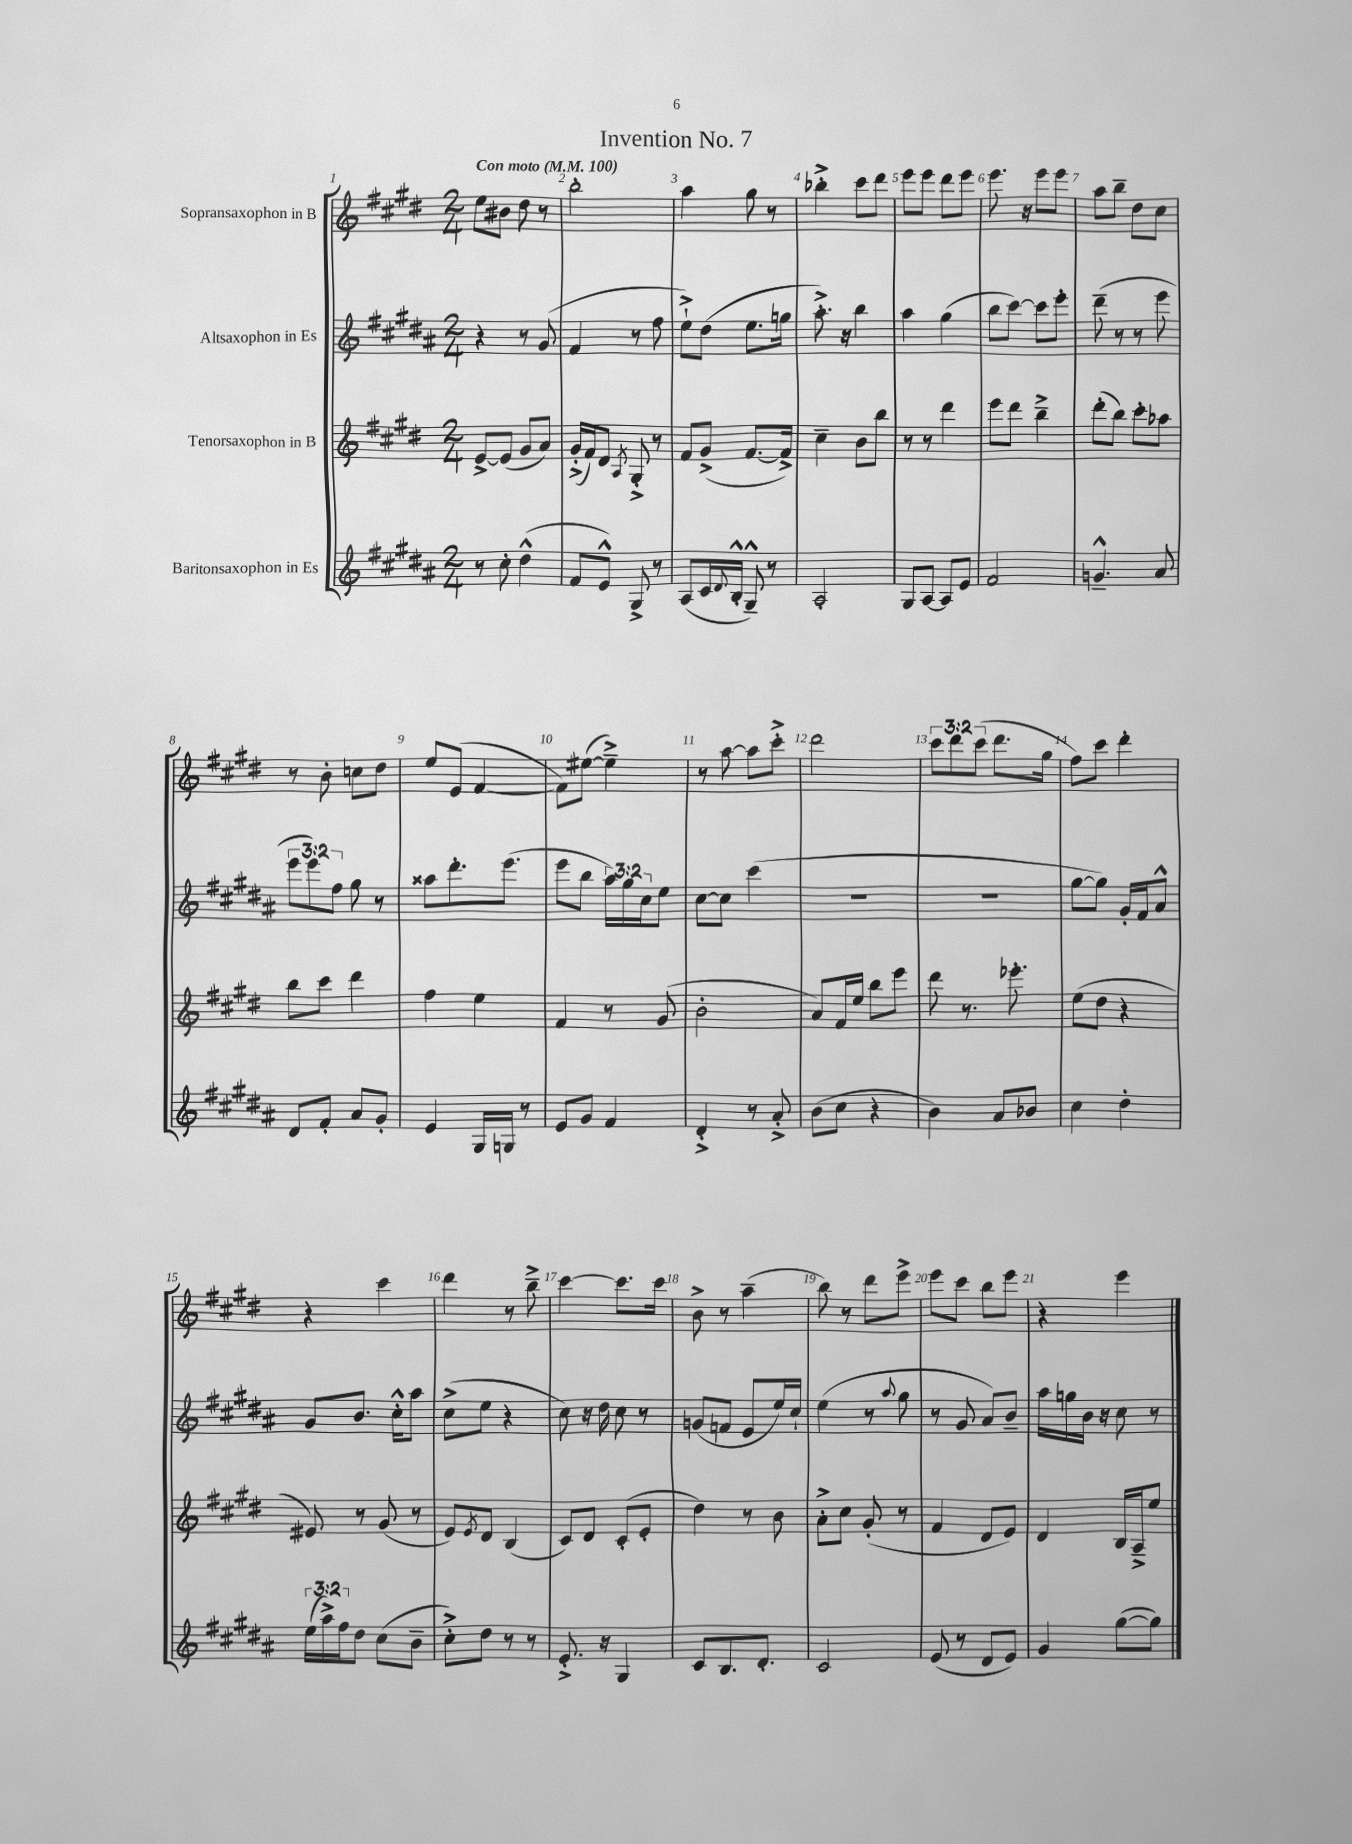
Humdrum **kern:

**kern	**kern	**kern	**kern
*part4	*part3	*part2	*part1
*staff4	*staff3	*staff2	*staff1
*I"Baritonsaxophon in Es	*I"Tenorsaxophon in B	*I"Altsaxophon in Es	*I"Sopransaxophon in B
*clefG2	*clefG2	*clefG2	*clefG2
*k[f#c#g#d#a#]	*k[f#c#g#d#]	*k[f#c#g#d#a#]	*k[f#c#g#d#]
*M2/4	*M2/4	*M2/4	*M2/4
*MM100	*MM100	*MM100	*MM100
=1	=1	=1	=1
!	!	!	!LO:TX:a:B:t=Con moto
8r	[8e^/L	4r	8ee\L
8cc#'\	(8e/J]	.	8b#X\J
(4dd#^^\	8g#/L	8r	8dd#\
.	8a/J)	(8g#/	8r
=2	=2	=2	=2
8f#/L	(16g#'^/LL	4f#/	2bb'\
.	16f#/J)	.	.
8e^^/J)	8d#/J	.	.
.	8qA/	.	.
8G#^/	8G#'^/	8r	.
8r	8r	8ff#\	.
=3	=3	=3	=3
(8A#/L	8f#/L	8ee`^\L)	4aa\
16c#/L	(8g#^/J	(8dd#\J	.
8qqd#/	.	.	.
16B'^^/JJ	.	.	.
8G#~^^/)	[8.f#/L	8.ee\L	8gg#\
8r	.	.	8r
.	16f#^/Jk])	16ggn\Jk	.
=4	=4	=4	=4
2A#'/	4cc#~\	8.aa#'^\)	4bb-X'^\
.	.	16r	.
.	8b\L	4bb\	8ccc#\L
.	8bb\J	.	8ddd#\J
=5	=5	=5	=5
8G#/L	8r	4aa#\	8eee\L
[8A#/J	8r	.	8eee\J
8A#/L]	4ddd#\	(4gg#\	8ddd#\L
8e/J	.	.	8eee\J
=6	=6	=6	=6
2f#/	8eee\L	8bb\L	8.eee\
.	8ddd#\J	[8ccc#\J)	.
.	.	.	16r
.	4bb~^\	8ccc#\L]	8eee\L
.	.	8eee'\J	8eee\J
=7	=7	=7	=7
4.gn~^^/	(8ddd#'\L	(8ddd#~\	8aa\L
.	8bb\J)	8r	8bb~\J
.	8ccc#'\L	8r	8dd#\L
8a#/	8aa-X\J	8eee\	8cc#\J
!!LO:LB:g=z
=8	=8	=8	=8
8d#/L	8bb\L	12eee\L	8r
.	.	12eee\)	.
8f#'/J	8ccc#\J	.	8b'\
.	.	12ff#\J	.
8a#/L	4ddd#\	8gg#\	8ccn\L
8g#'/J	.	8r	8dd#\J
=9	=9	=9	=9
4e/	4ff#\	8aa##X\L	8ee/L
.	.	8.ddd#'\	(8e/J
16G#/LL	4ee\	.	[4f#/
16Gn/JJ	.	(8.eee\J	.
8r	.	.	.
=10	=10	=10	=10
8e/L	4f#/	8eee\L	8f#\L])
8g#/J	.	8bb\J	([8ee#X\J
4f#/	8r	24aa#\LL)	4ee#~^\])
.	.	24gg#\	.
.	.	24cc#\J	.
.	(8g#/	8ee\J	.
=11	=11	=11	=11
4d#'^/	2b'\	[8cc#\L	8r
.	.	8cc#\J]	[8aa\
8r	.	(4ccc#\	8aa\L]
8a#'^/	.	.	8ccc#'^\J
=12	=12	=12	=12
(8b\L	8a/L)	2r	2ddd#\
8cc#\J	16f#/L	.	.
.	16ee/JJ	.	.
4r	8bb\L	.	.
.	8eee\J	.	.
=13	=13	=13	=13
4b\)	8ddd#\	2r	12ccc#\L
.	.	.	12ddd#\
.	8.r	.	.
.	.	.	(12ccc#\J
8a#/L	.	.	8.ddd#\L
.	8.eee-X'\	.	.
8b-X/J	.	.	.
.	.	.	16gg#\Jk
=14	=14	=14	=14
4cc#\	(8ee\L	[8gg#\L	8ff#\L)
.	8dd#\J	8gg#\J])	8ccc#\J
4dd#'\	4r	16g#'/LL	4ddd#'\
.	.	16f#/J	.
.	.	8a#^^/J	.
!!LO:LB:g=z
=15	=15	=15	=15
(24ee\LL	8e#X/)	8g#/L	4r
24aa#^\)	.	.	.
24ff#\J	.	.	.
8dd#\J	8r	8.b/J	.
(8cc#\L	(8g#/	.	4ccc#\
.	.	16cc#'^^\KL	.
8b~\J	8r	8aa#\J	.
=16	=16	=16	=16
8cc#'^\L)	8e/L)	(8cc#^\L	4ddd#\
.	8qe/	.	.
8dd#\J	8d#/J	8ee\J	.
8r	(4B/	4r	8r
8r	.	.	8bb~^\
=17	=17	=17	=17
8.e'^/	8c#/L)	8cc#\)	[4ccc#\
.	8d#/J	16r	.
16r	.	16dd#\	.
4G#/	(8c#'/L	8cc#\	8.ccc#\L]
.	8e'/J	8r	.
.	.	.	16ccc#\Jk
=18	=18	=18	=18
8c#/L	4dd#\)	(8gn/L	8b^\
8.B/	.	8fn/J	8r
.	8r	8e/L	(4aa~\
8.d#'/J	.	.	.
.	8b\	16ee/L)	.
.	.	16cc#`/JJ	.
=19	=19	=19	=19
2c#/	8a'^\L	(4ee\	8bb\)
.	8cc#\J	.	8r
.	(8g#'/	8r	8ddd#\L
.	.	8qqaa#/	.
.	8r	8gg#\	8eee^\J
=20	=20	=20	=20
(8e/	4f#/	8r	8eee\L
8r	.	8g#/	8ccc#\J
8d#/L	8d#/L	8a#/L)	8bb\L
8e/J)	8e/J)	8b~/J	8eee\J
=21	=21	=21	=21
4g#/	4d#/	16aa#\LL	4r
.	.	16ggn\	.
.	.	16b\JJ	.
.	.	16r	.
([8gg#\L	16B/LL	8cc#\	4eee\
.	16A~^/J	.	.
8gg#\J])	8ee/J	8r	.
==	==	==	==
*-	*-	*-	*-
